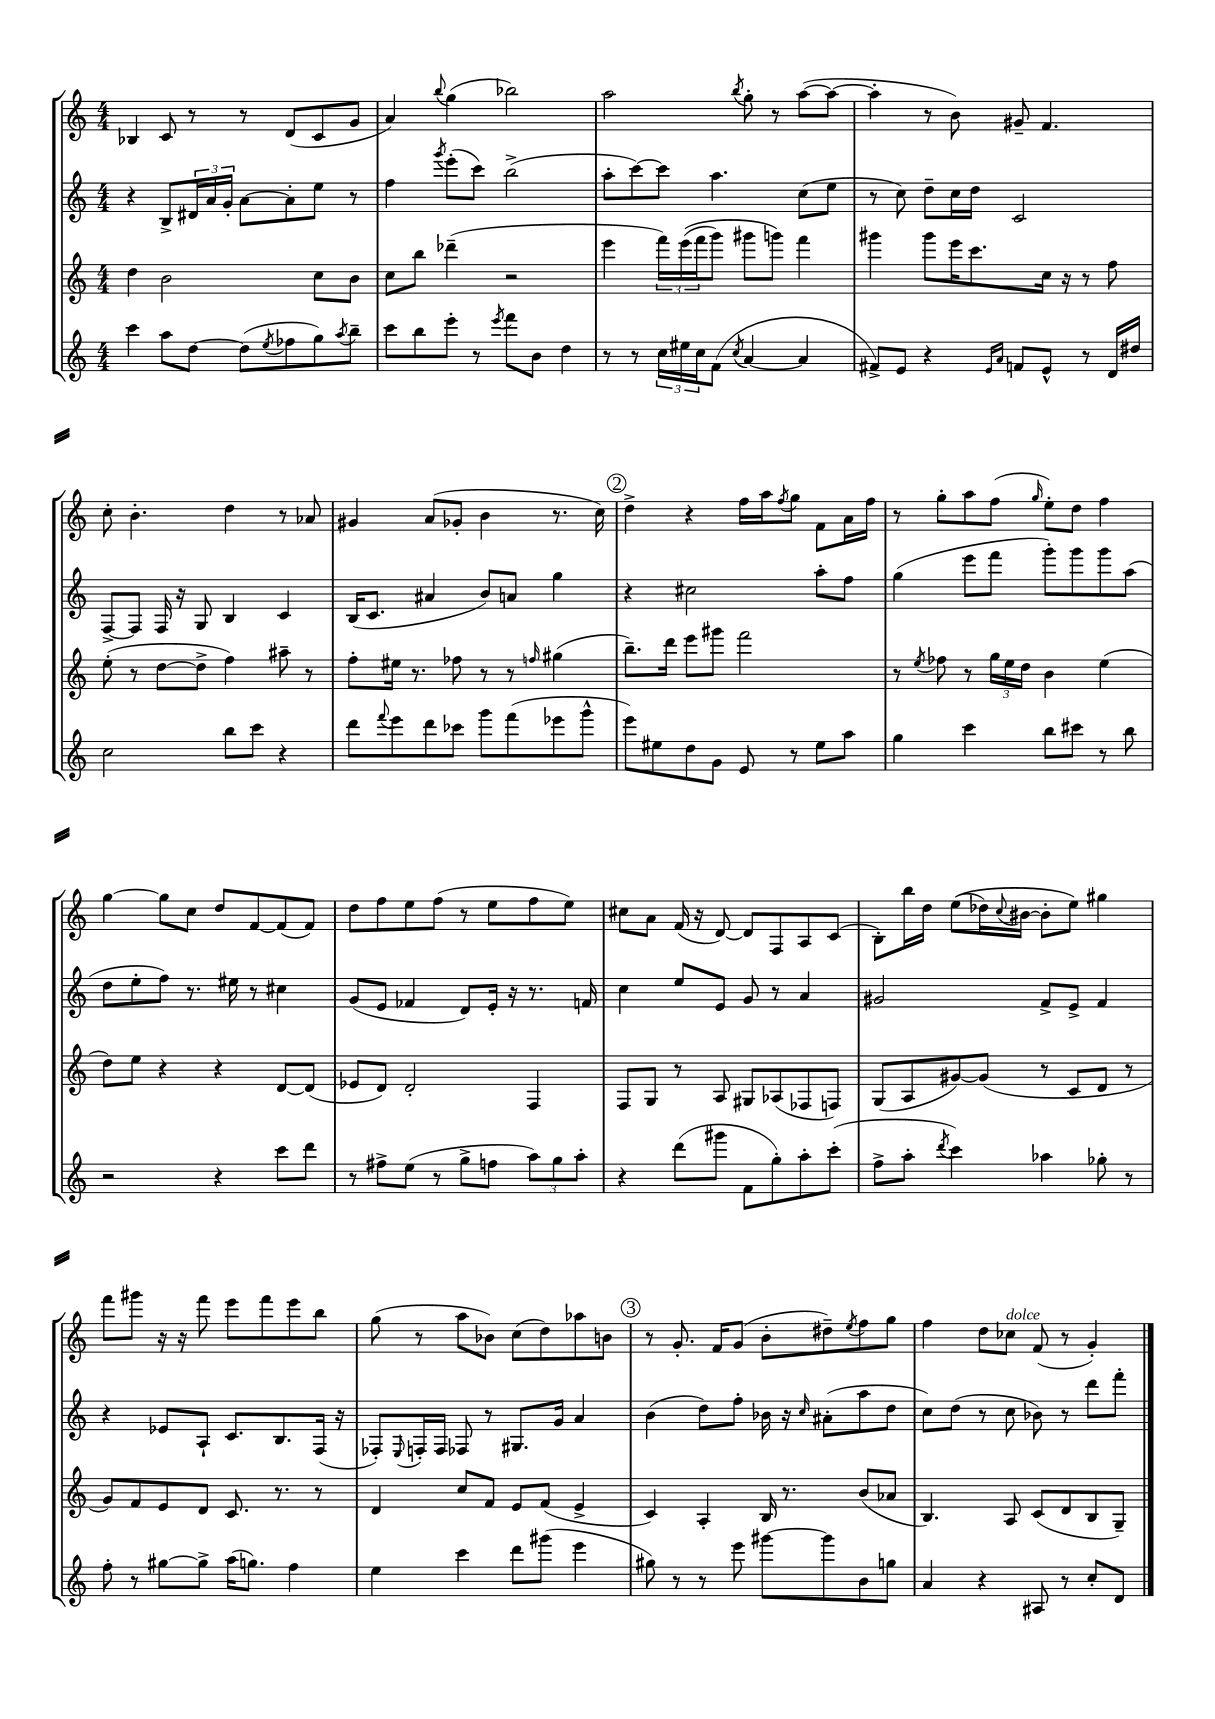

**kern	**kern	**kern	**kern
*staff4	*staff3	*staff2	*staff1
*clefG2	*clefG2	*clefG2	*clefG2
*k[]	*k[]	*k[]	*k[]
*M4/4	*M4/4	*M4/4	*M4/4
4ccc	4dd	4r	4B-
8aa	2b	8B^	8c
[8dd	.	24d#	8r
.	.	24a	.
.	.	24g'	.
(8dd]	.	[8a	8r
8qee	.	.	.
8ff-	.	8a']	(8d
8gg)	8cc	8ee	8c
8qaa	.	.	.
8bb~	8b	8r	8g
=	=	=	=
8ccc	8cc	4ff	4a)
8bb	8bb	.	.
.	.	8qggg	8qqbb
8eee'	(4ddd-~	(8eee'	(4gg
8r	.	8ccc)	.
8qeee	.	.	.
8fff	2r	(2bb^	2bb-)
8b	.	.	.
4dd	.	.	.
=	=	=	=
8r	4eee	8aa'	2aa
8r	.	[8ccc)	.
24cc	24fff)	8ccc]	.
24ee#	&((24eee	.	.
24cc	24fff	.	.
(8f	8ggg)	4.aa	.
8qcc	.	.	8qbb
[4a	8ggg#	.	8gg'
.	8ggg&)	.	8r
4a]	4fff	(8cc	([8aa
.	.	8ee	8aa_
=	=	=	=
8f#^)	4ggg#	8r	4aa']
8e	.	8cc)	.
4r	8ggg#	8dd~	8r
.	16eee	16cc	8b)
.	8.ccc	16dd	.
16qqe	.	.	.
16qqa	.	.	.
8f	.	2c	8g#~
8e^^	16cc	.	4.f
.	16r	.	.
8r	8r	.	.
16d	8ff	.	.
16dd#	.	.	.
=	=	=	=
2cc	(8ee'	[8F^	8cc'
.	8r	8F]	4.b'
.	[8dd	16F	.
.	.	16r	.
.	8dd^]	8G	.
8bb	4ff)	4B	4dd
8ccc	.	.	.
4r	8aa#~	4c	8r
.	8r	.	8a-
=	=	=	=
8ddd	8ff'	(16B	4g#
.	.	8.c	.
8qqfff	.	.	.
8eee	16ee#	.	.
.	8.r	.	.
8ddd	.	4a#	(8a
8ccc-	8ff-	.	8g-'
8ggg	8r	8b)	4b
(8fff	8r	8a	.
.	16qqff	.	.
8eee-	(4gg#	4gg	8.r
8ggg^^	.	.	.
.	.	.	16cc)
=	=	=	=
8eee)	8.bb~)	4r	4dd^
8ee#	.	.	.
.	16ddd	.	.
8dd	8eee	2cc#	4r
8g	8ggg#	.	.
8e	2fff	.	16ff
.	.	.	16aa
.	.	.	8qff
8r	.	.	8gg
8ee#	.	8aa'	8f
8aa	.	8ff	16a
.	.	.	16ff
=	=	=	=
4gg	8r	(4gg	8r
.	8qee	.	.
.	8ff-	.	8gg'
4ccc	8r	8eee	8aa
.	24gg	8fff	(8ff
.	24ee	.	.
.	24dd	.	.
.	.	.	16qqgg
8bb	4b	8ggg')	8ee')
8ccc#	.	8ggg	8dd
8r	(4ee	8ggg	4ff
8bb	.	(8aa	.
=	=	=	=
2r	8dd)	8dd	[4gg
.	8ee	8ee'	.
.	4r	8ff)	8gg]
.	.	8.r	8cc
4r	4r	.	8dd
.	.	16ee#	.
.	.	8r	[8f
8ccc	[8d	4cc#	(8f]
8ddd	(8d]	.	8f)
=	=	=	=
8r	8e-	(8g	8dd
8ff#^	8d)	8e	8ff
(8ee	2d'	4f-	8ee
8r	.	.	(8ff
8gg^	.	8d)	8r
8ff	.	16e'	8ee
.	.	16r	.
12aa)	4F	8.r	8ff
12gg	.	.	.
.	.	.	8ee)
12aa'	.	.	.
.	.	16f	.
=	=	=	=
4r	8F	4cc	8cc#
.	8G	.	8a
(8ddd	8r	8ee	(16f
.	.	.	16r
8ggg#	8A	8e	[8d)
8f	8G#	8g	8d]
8gg')	(8A-	8r	8F
8aa'	8F-	4a	8A
(8ccc'	8F)	.	(8c
=	=	=	=
8ff^	(8G	2g#	8B')
8aa'	8A	.	16bb
.	.	.	16dd
8qddd	.	.	.
4ccc)	[8g#)	.	&((8ee
.	(8g#]	.	16dd-)
.	.	.	8qqcc
.	.	.	[16b#
4aa-	8r	8f^	8b#']
.	8c	8e^	8ee&)
8gg-'	8d	4f	4gg#
8r	8r	.	.
=	=	=	=
8ff'	8g)	4r	8fff
8r	8f	.	8ggg#
[8gg#	8e	8e-	16r
.	.	.	16r
8gg#^]	8d	8A`	8fff
(16aa	8.c	8.c	8eee
8.gg)	.	.	.
.	.	.	8fff
.	8.r	8.B	.
4ff	.	.	8eee
.	8r	(16F	8bb
.	.	16r	.
=	=	=	=
4ee	4d	8F-')	(8gg
.	.	8qqE	.
.	.	16F'	8r
.	.	16F	.
4ccc	8cc	8F-	8aa
.	8f	8r	8b-)
8ddd	8e	8.G#	(8cc
(8ggg#	(8f	.	8dd)
.	.	16g	.
4eee	4e^	4a	8aa-
.	.	.	8b
=	=	=	=
8gg#)	4c)	(4b	8r
8r	.	.	8.g'
8r	4A'	8dd)	.
.	.	.	16f
8eee	.	8ff'	(8g
[8ggg#	16B	16b-	8b'
.	8.r	16r	.
.	.	16qqcc	.
8ggg#]	.	(8a#'	8dd#~)
.	.	.	8qee
8b	(8b	8aa	8ff
8gg	8a-	8dd	8gg
=	=	=	=
4a	4.B)	8cc)	4ff
.	.	(8dd	.
4r	.	8r	8dd
.	8A	8cc	8cc-
8A#	(8c	8b-)	(8f
8r	8d	8r	8r
8cc'	8B	8ddd	4g')
8d	8G~)	8fff'	.
==	==	==	==
*-	*-	*-	*-
